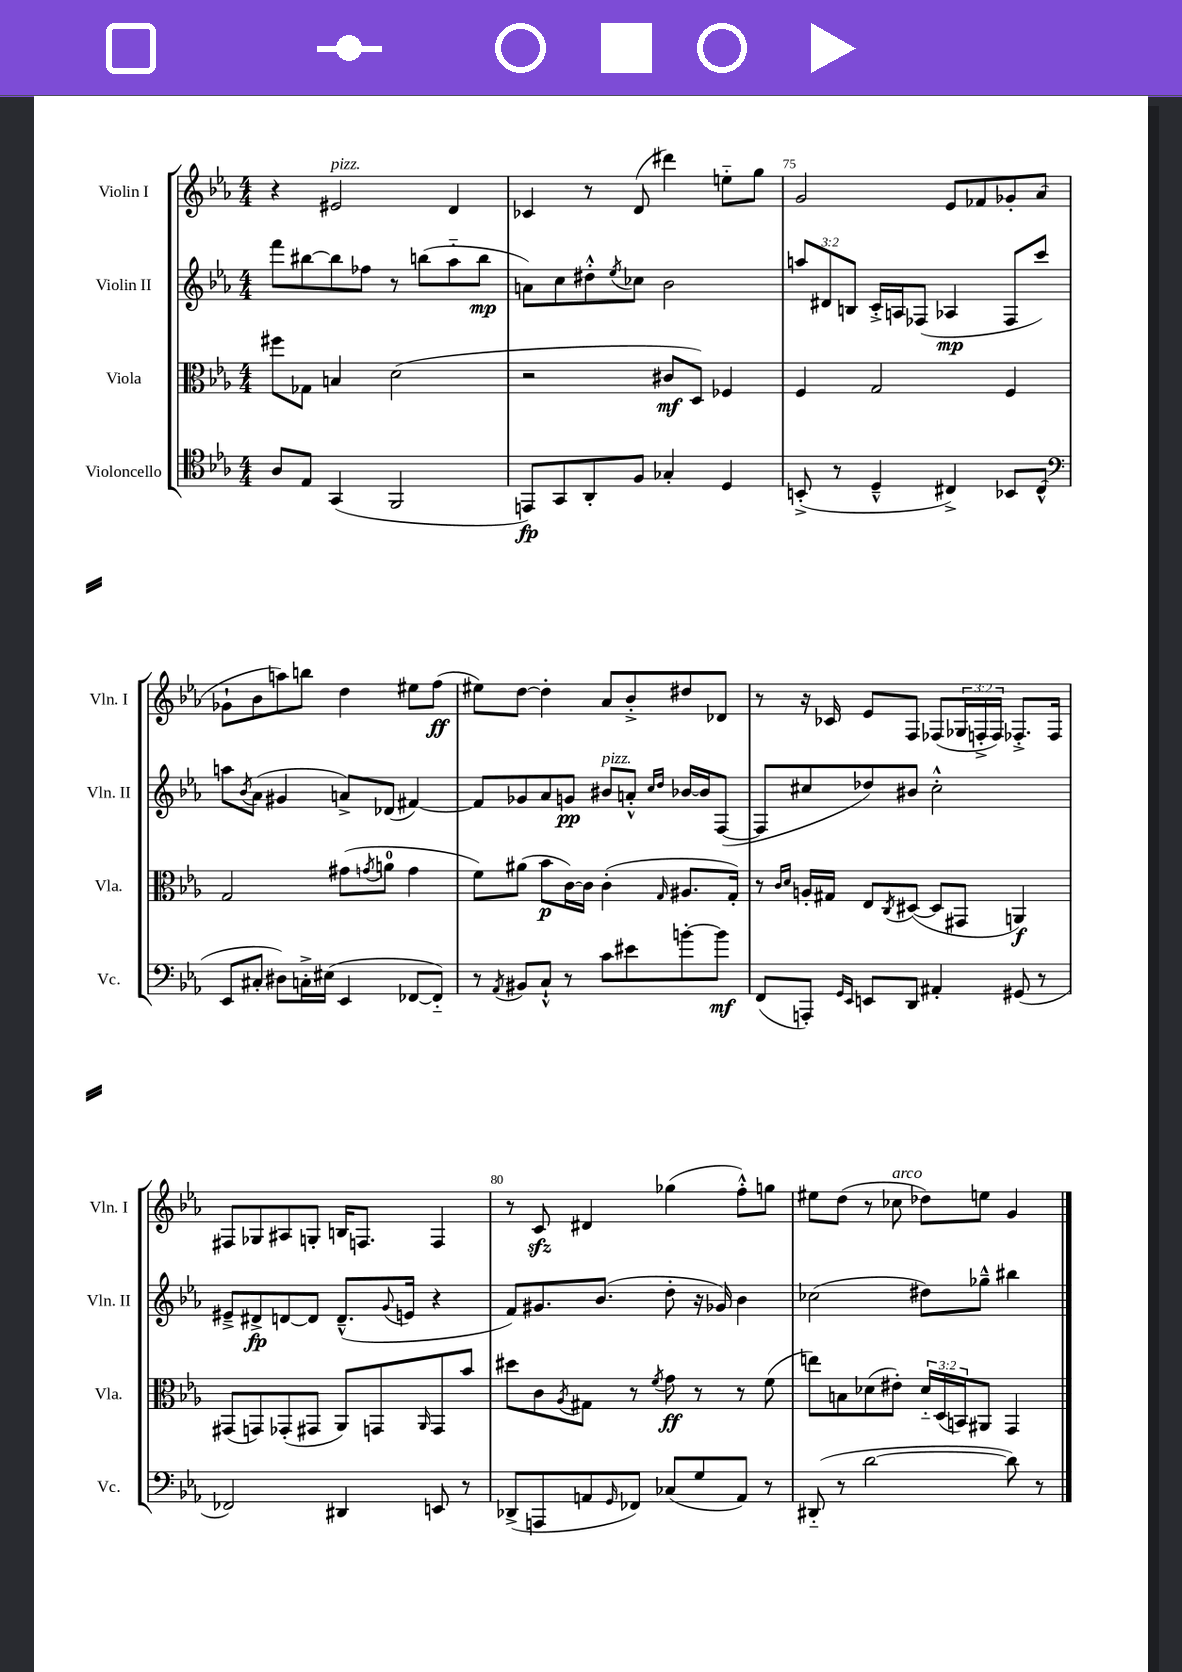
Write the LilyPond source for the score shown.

<<
\new StaffGroup <<
\new Staff = "s0" \with { instrumentName = "Violin I" shortInstrumentName = "Vln. I" } {
    \clef treble \key ees \major \numericTimeSignature \time 4/4 \override Staff.TupletNumber.text = #tuplet-number::calc-fraction-text
    r4 eis'2^\markup { \italic "pizz." } d'4 |
    ces'4 r8 d'8( dis'''4) e''8-_ g''8 |
    g'2 ees'8 fes'8 ges'8-. aes'8( |
    ges'8-! bes'8 a''8) b''8 d''4 eis''8 f''8\ff( |
    eis''8) d''8~ d''4-. aes'8 bes'8-.-> dis''8 des'8 |
    r8 r16 ces'16 ees'8 f8 fes8( \tuplet 3/2 { ges16 f16-.-> f16) } fes8.-.-> fes16 |
    fis8 ges8 ais8 g8-. b16 f8. f4 |
    r8 c'8\sfz dis'4 ges''4( f''8-.-^) g''8 |
    eis''8 d''8( r8 ces''8^\markup { \italic "arco" } des''8) e''8 g'4 \bar "|." |
}
\new Staff = "s1" \with { instrumentName = "Violin II" shortInstrumentName = "Vln. II" } {
    \clef treble \key ees \major \numericTimeSignature \time 4/4 \override Staff.TupletNumber.text = #tuplet-number::calc-fraction-text
    f'''8 bis''8~ bis''8 fes''8 r8 b''8( aes''8-_ b''8\mp |
    a'8) c''8 dis''8-.-^ \acciaccatura { ees''8 } ces''8 bes'2 |
    \tuplet 3/2 { a''8 dis'8 b8 } c'16-.-> a16 fes8( aes4\mp fes8 c'''8) |
    a''8 \acciaccatura { bes'8 } aes'8( gis'4 a'8->) des'8( fis'4~) |
    fis'8 ges'8 aes'8 g'8\pp bis'8^\markup { \italic "pizz." } a'8-.-^ \grace { c''16 d''16 } bes'16~ bes'16 f8~( |
    f8 cis''8 des''8) bis'8 cis''2-.-^ |
    eis'8---> dis'8->\fp d'8~ d'8 d'8.---^( \appoggiatura { g'8 } e'16 r4 |
    f'8) gis'8. bes'8.( d''8-. r16 ges'16) bes'4 |
    ces''2( dis''8) ges''8---^ bis''4 \bar "|." |
}
\new Staff = "s2" \with { instrumentName = "Viola" shortInstrumentName = "Vla." } {
    \clef alto \key ees \major \numericTimeSignature \time 4/4 \override Staff.TupletNumber.text = #tuplet-number::calc-fraction-text
    fis''8 ges8 b4 d'2( |
    r2 cis'8\mf d8) fes4 |
    f4 g2 f4 |
    g2 gis'8( \acciaccatura { g'8 } a'8-0 g'4 |
    f'8) ais'8( bes'8\p c'16~) c'16 c'4-.( \grace { g16 } ais8. g16-.) |
    r8 \grace { c'16 d'16 } a16-. gis16 ees8 \acciaccatura { c8 } dis8~( dis8 gis,8 a,4\f) |
    gis,8( g,8) ges,8-.( gis,8 aes,8) g,8 \grace { aes,16 } g,8 bes'8 |
    dis''8 c'8 \acciaccatura { aes8 } gis8 r8 \acciaccatura { f'8 } g'8\ff r8 r8 f'8( |
    e''8) b8 des'8( eis'8-.) \tuplet 3/2 { des'16-_ d16( b,16) } ais,8 g,4 \bar "|." |
}
\new Staff = "s3" \with { instrumentName = "Violoncello" shortInstrumentName = "Vc." } {
    \clef tenor \key ees \major \numericTimeSignature \time 4/4
    aes8 ees8 g,4( f,2 |
    e,8\fp) g,8 aes,8-. f8 ges4-. d4 |
    b,8-.->( r8 d4---^ cis4->) bes,8 cis8-^( |
    \clef bass ees,8 cis8-. dis8) c16-.-> eis16( ees,4 fes,8~ fes,8-_) |
    r8 \acciaccatura { aes,8 } bis,8 c8-!-^ r8 c'8 eis'8 b'8~-. b'8\mf |
    f,8( a,,8-.) \grace { g,16 ees,16 } e,8 d,8 ais,4-. gis,8( r8 |
    fes,2) dis,4 e,8 r8 |
    des,8->( a,,8 a,8 \grace { g,16 } fes,8) ces8( g8 a,8) r8 |
    dis,8-_( r8 d'2~ d'8) r8 \bar "|." |
}
>>
>>
\layout { \context { \Score currentBarNumber = #73 \override BarNumber.break-visibility = ##(#f #t #t) barNumberVisibility = #(every-nth-bar-number-visible 5) } }
